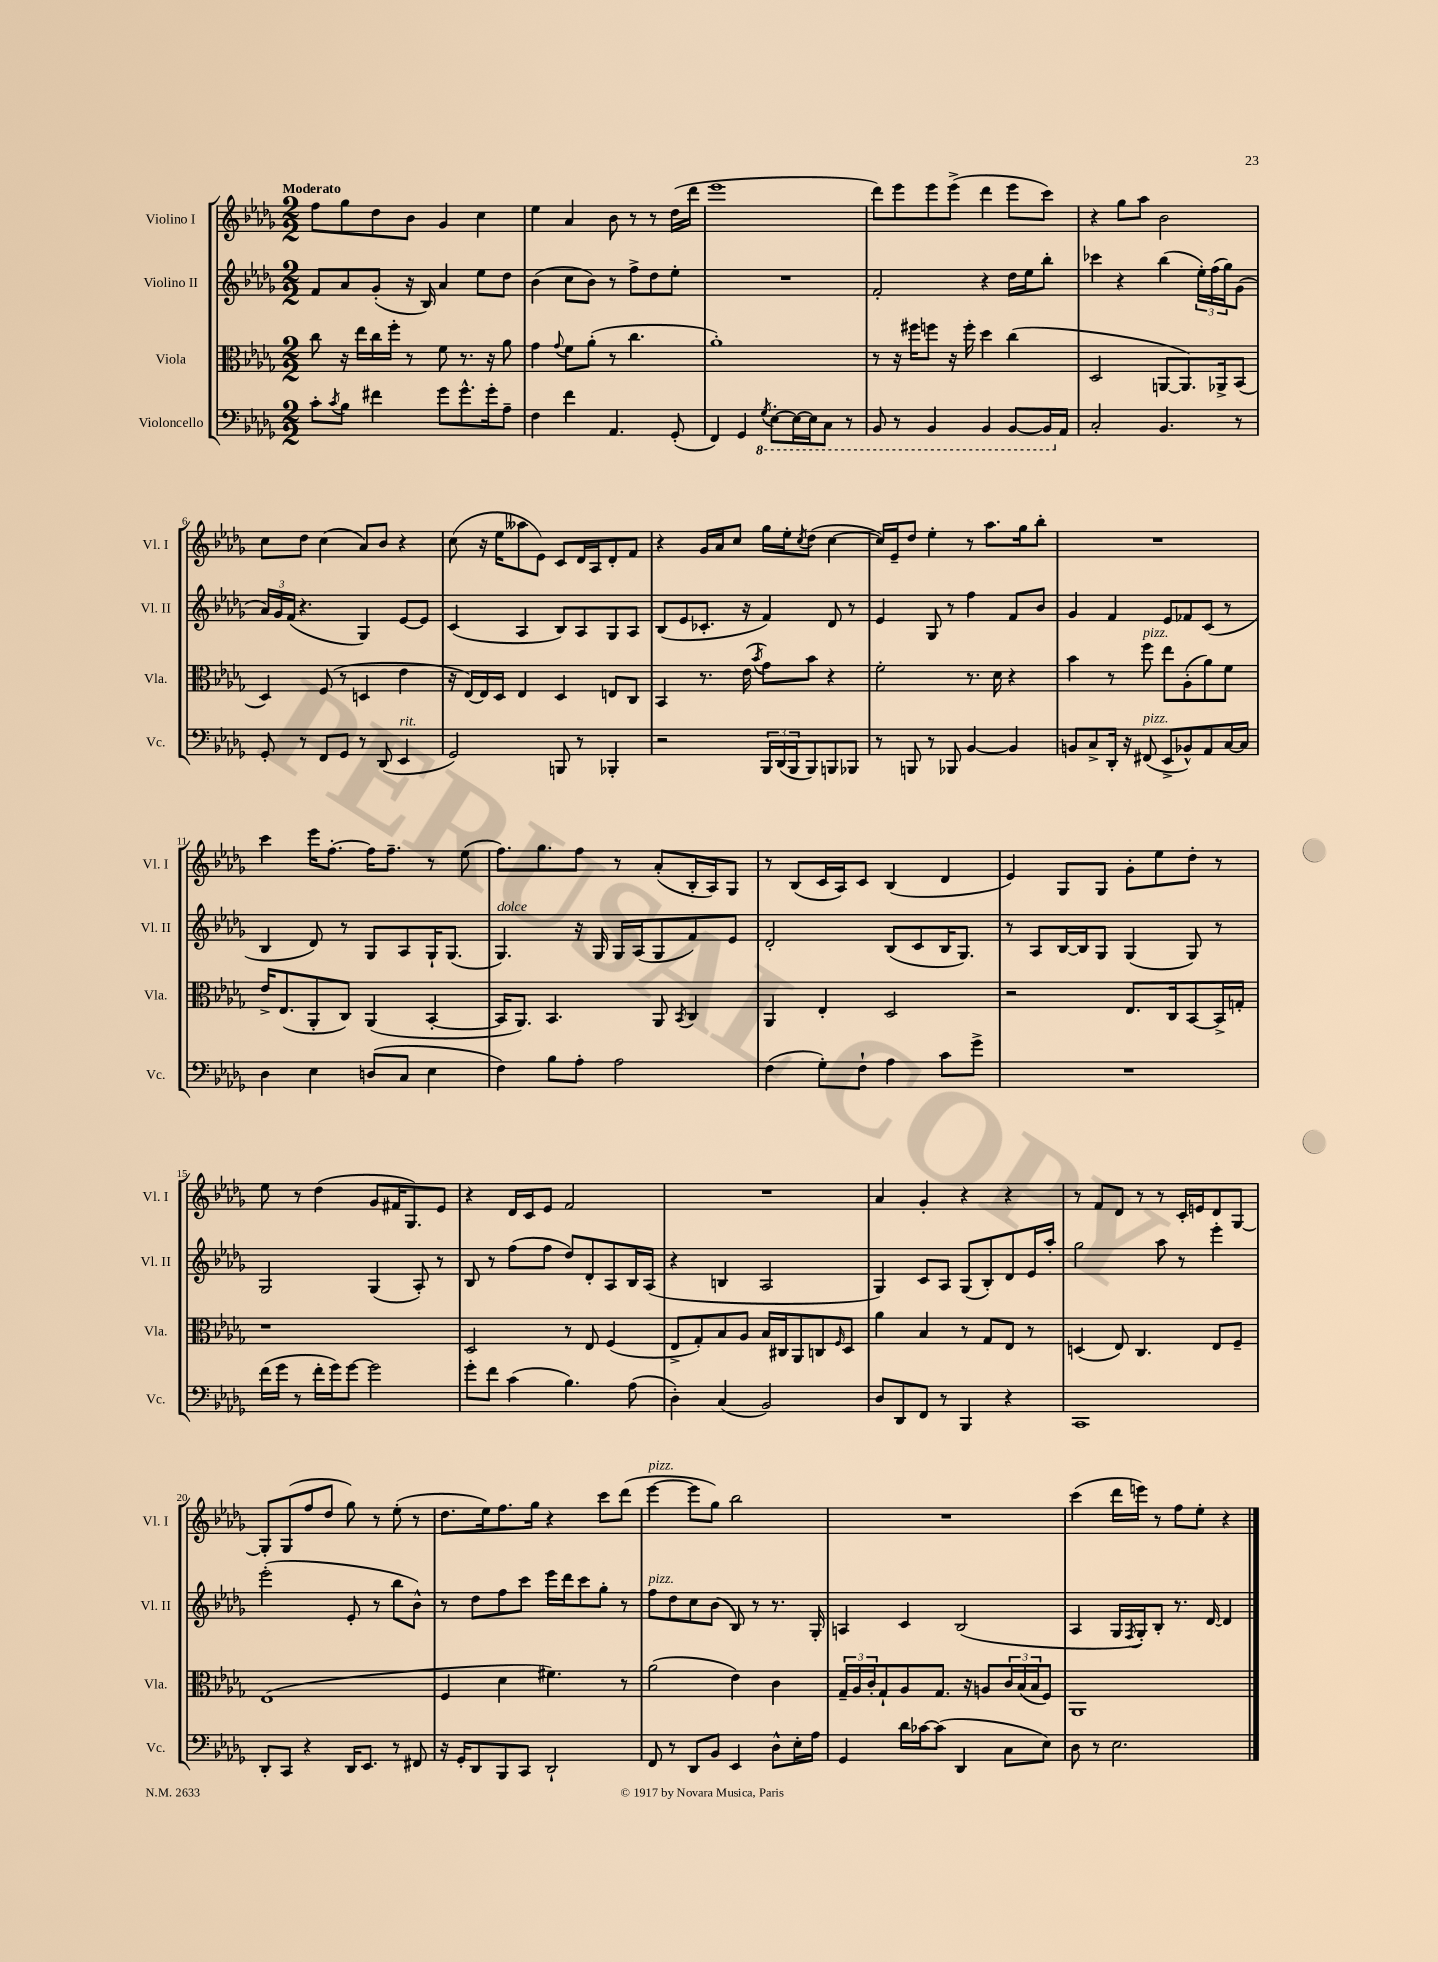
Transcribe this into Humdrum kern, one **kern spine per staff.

**kern	**kern	**kern	**kern
*staff4	*staff3	*staff2	*staff1
*clefF4	*clefC3	*clefG2	*clefG2
*k[b-e-a-d-g-]	*k[b-e-a-d-g-]	*k[b-e-a-d-g-]	*k[b-e-a-d-g-]
*M2/2	*M2/2	*M2/2	*M2/2
8c'	8cc	8f	8ff
8qc	.	.	.
8B-	16r	8a-	8gg-
.	16ee-	.	.
4f#	16cc	(8g-'	8dd-
.	16ff'	.	.
.	8r	16r	8b-
.	.	16B-)	.
8g-	8f	4a-	4g-
8.g-^^	8.r	.	.
.	.	8ee-	4cc
16g-'	16r	.	.
8A-~	8a-	8dd-	.
=	=	=	=
4F	4g-	(4b-	4ee-
.	8qqg-	.	.
4f	8f	8cc	4a-
.	(8a-'	8b-)	.
4.AA-	8r	8r	8b-
.	4.cc	8ff^	8r
.	.	8dd-	8r
(8GG-'	.	8ee-'	(16dd-
.	.	.	16ddd-
=	=	=	=
4FF)	1a-')	1r	1eee-
4GG-	.	.	.
8qGG-	.	.	.
[8EE-'	.	.	.
16EE-_	.	.	.
16EE-]	.	.	.
8CC	.	.	.
8r	.	.	.
=	=	=	=
8BBB-	8r	2f'	8ddd-)
8r	16r	.	8eee-
.	16ff#	.	.
4BBB-	8ff	.	8eee-
.	16r	.	(8eee-^
.	16ff'	.	.
4BBB-	4dd-	4r	4ddd-
[8BBB-	(4cc	16dd-	8eee-
.	.	16ee-	.
16BBB-]	.	8bb-'	8ccc)
16AA-	.	.	.
=	=	=	=
2C'	2D-	4ccc-	4r
.	.	4r	8gg-
.	.	.	8aa-
4.BB-	[8AA	(4bb-	2b-
.	8.AA])	.	.
.	.	24ee-')	.
.	.	(24ff	.
.	16AA-^	.	.
.	.	24gg-)	.
8r	(8BB-	(8g-	.
=	=	=	=
8GG-'	4D-)	24a-)	8cc
.	.	24g-	.
.	.	(24f	.
8r	.	4.r	8dd-
8FF	(8F	.	(4cc
8GG-	8r	.	.
8r	4D	4G-)	8a-)
(8DD-	.	.	8b-
4EE-	4e-	[8e-	4r
.	.	8e-]	.
=	=	=	=
2GG-)	16r	(4c	(8cc
.	[16E-)	.	.
.	16E-]	.	16r
.	16D-	.	16ee-
.	4E-	4A-	8aa--
.	.	.	8e-)
8BBB	4D-	8B-)	8c
8r	.	8A-	16d-
.	.	.	16A-
4BBB-'	8E	8G-	8d-'
.	8C	8A-	8f
=	=	=	=
2r	4BB-	(8B-	4r
.	.	8e-	.
.	8.r	8.c-'	16g-
.	.	.	16a-
.	.	.	8cc
.	(16e-	16r	.
.	8qb-	.	.
24BBB-	8g-)	4f)	16gg-
(24DD-	.	.	.
.	.	.	16ee-'
24BBB-	.	.	.
.	.	.	8qcc
8BBB-)	8b-	.	(8dd-
8BBB	4r	8d-	[4cc
8BBB-	.	8r	.
=	=	=	=
8r	2f'	4e-	16cc])
.	.	.	16e-~
8BBB	.	.	8dd-
8r	.	8G-	4ee-'
8BBB-	.	8r	.
[4BB-	8.r	4ff	8r
.	.	.	8.aa-
.	16d-	.	.
4BB-]	4r	8f	.
.	.	.	16gg-
.	.	8b-	8bb-'
=	=	=	=
8BB	4b-	4g-	1r
8C^	.	.	.
16DD-'	8r	4f	.
16r	.	.	.
(8FF#	8ff	.	.
8EE-^	8ee-	8e-	.
8BB-^^)	(8A-'	8f-	.
8AA-	8a-)	(8c	.
[16C	8f	8r	.
16C]	.	.	.
=	=	=	=
4D-	16e-^	4B-	4ccc
.	(8.E-	.	.
4E-	8AA-'	8d-)	16eee-
.	.	.	[8.ff'
.	8C)	8r	.
(8D	(4AA-	8G-	16ff]
.	.	.	8.ff~
8C	.	8A-	.
4E-	[4BB-'	16G-`	8r
.	.	(8.G-	.
.	.	.	(8ee-
=	=	=	=
4F)	16BB-]	4.G-)	8.ff)
.	8.AA-)	.	.
.	.	.	8.gg-
8B-	4.BB-	.	.
8A-'	.	16r	8ff
.	.	16G-	.
2A-	.	16G-	8r
.	.	(16A-	.
.	8AA-	8G-	(8a-'
.	8qBB-	.	.
.	4C	8f)	16B-'
.	.	.	16A-)
.	.	8e-	8G-
=	=	=	=
(4F	4AA-	2d-'	8r
.	.	.	(8B-
8G-')	4E-'	.	16c
.	.	.	16A-)
8F`	.	.	8c
4A-	2D-	(8B-	(4B-
.	.	8c	.
8c	.	16B-	4d-
.	.	8.G-)	.
8g-^	.	.	.
=	=	=	=
1r	2r	8r	4e-)
.	.	8A-	.
.	.	[16B-	8G-
.	.	16B-]	.
.	.	8G-	8G-
.	8.E-	(4G-	8g-'
.	.	.	8ee-
.	16C	.	.
.	[8BB-	8G-)	8dd-'
.	16BB-^]	8r	8r
.	16G'	.	.
=	=	=	=
(16f	1r	2G-	8ee-
16g-	.	.	.
8r	.	.	8r
16f'	.	.	(4dd-
16g-)	.	.	.
[8g-	.	.	.
2g-]	.	(4G-	8g-
.	.	.	16f#
.	.	.	8.G-)
.	.	8A-')	.
.	.	8r	8e-
=	=	=	=
8g-'	2D-	8B-	4r
8f	.	8r	.
(4c	.	(8ff	16d-
.	.	.	16c
.	.	8ff	8e-
4.B-)	8r	8dd-)	2f
.	8E-	8d-'	.
.	(4F	8A-	.
(8A-	.	16B-	.
.	.	(16A-	.
=	=	=	=
4D-')	8E-^	4r	1r
.	8G-')	.	.
(4C	8B-	4B	.
.	8A-	.	.
2BB-)	16B-	2A-	.
.	16C#	.	.
.	8AA-	.	.
.	8C	.	.
.	16qqF	.	.
.	8D-	.	.
=	=	=	=
8D-	4a-	4G-)	4a-
8DD-	.	.	.
8FF	4B-	8c	4g-'
8r	.	8A-	.
4BBB-	8r	(8G-	4r
.	8G-	8B-')	.
4r	8E-	8d-	4r
.	8r	16e-	.
.	.	16aa-'	.
=	=	=	=
1CC	(4D	2gg-	8r
.	.	.	8f
.	8E-)	.	8d-
.	4.C	.	8r
.	.	8aa-	8r
.	.	8r	16c'
.	.	.	16e
.	8E-	4eee-'	8d-
.	8F~	.	[8G-
=	=	=	=
8DD-'	(1E-	(2eee-'	8G-']
8CC	.	.	(8G-
4r	.	.	8ff
.	.	.	8dd-
16DD-	.	8e-'	8gg-)
8.EE-	.	.	.
.	.	8r	8r
8r	.	8bb-	(8ee-'
8FF#	.	8b-^^)	8r
=	=	=	=
16r	4F	8r	8.dd-
16GG-'	.	.	.
8DD-	.	8dd-	.
.	.	.	16ee-)
8BBB-	4d-	8ff	8.ff
8CC	.	8ccc	.
.	.	.	16gg-
2DD-`	4.f#)	16eee-	4r
.	.	16ddd-	.
.	.	8ccc	.
.	.	8gg-'	8ccc
.	8r	8r	(8ddd-
=	=	=	=
8FF	(2a-	8ff	[4eee-
8r	.	8dd-	.
8DD-	.	8cc	8eee-]
8BB-	.	(8b-	8gg-)
4EE-	4e-)	8B-)	2bb-
.	.	8r	.
8D-^^	4c	8.r	.
16E-'	.	.	.
16A-	.	16G-'	.
=	=	=	=
4GG-	24G-~	4A	1r
.	24A-	.	.
.	24c'	.	.
.	8G-`	.	.
16d-	8A-	4c	.
[16c-	.	.	.
(8c-]	8.G-	.	.
4DD-	.	(2B-	.
.	16r	.	.
.	8A	.	.
8C	24c	.	.
.	(24B-	.	.
.	24B-	.	.
8E-)	8F)	.	.
=	=	=	=
8D-	1AA-	4A-	(4ccc
8r	.	.	.
2.E-	.	16G-	16ddd-
.	.	8qF	.
.	.	16G-')	16eee)
.	.	8B-'	8r
.	.	8.r	8ff
.	.	.	8ee-'
.	.	[16d-	.
.	.	4d-]	4r
==	==	==	==
*-	*-	*-	*-
